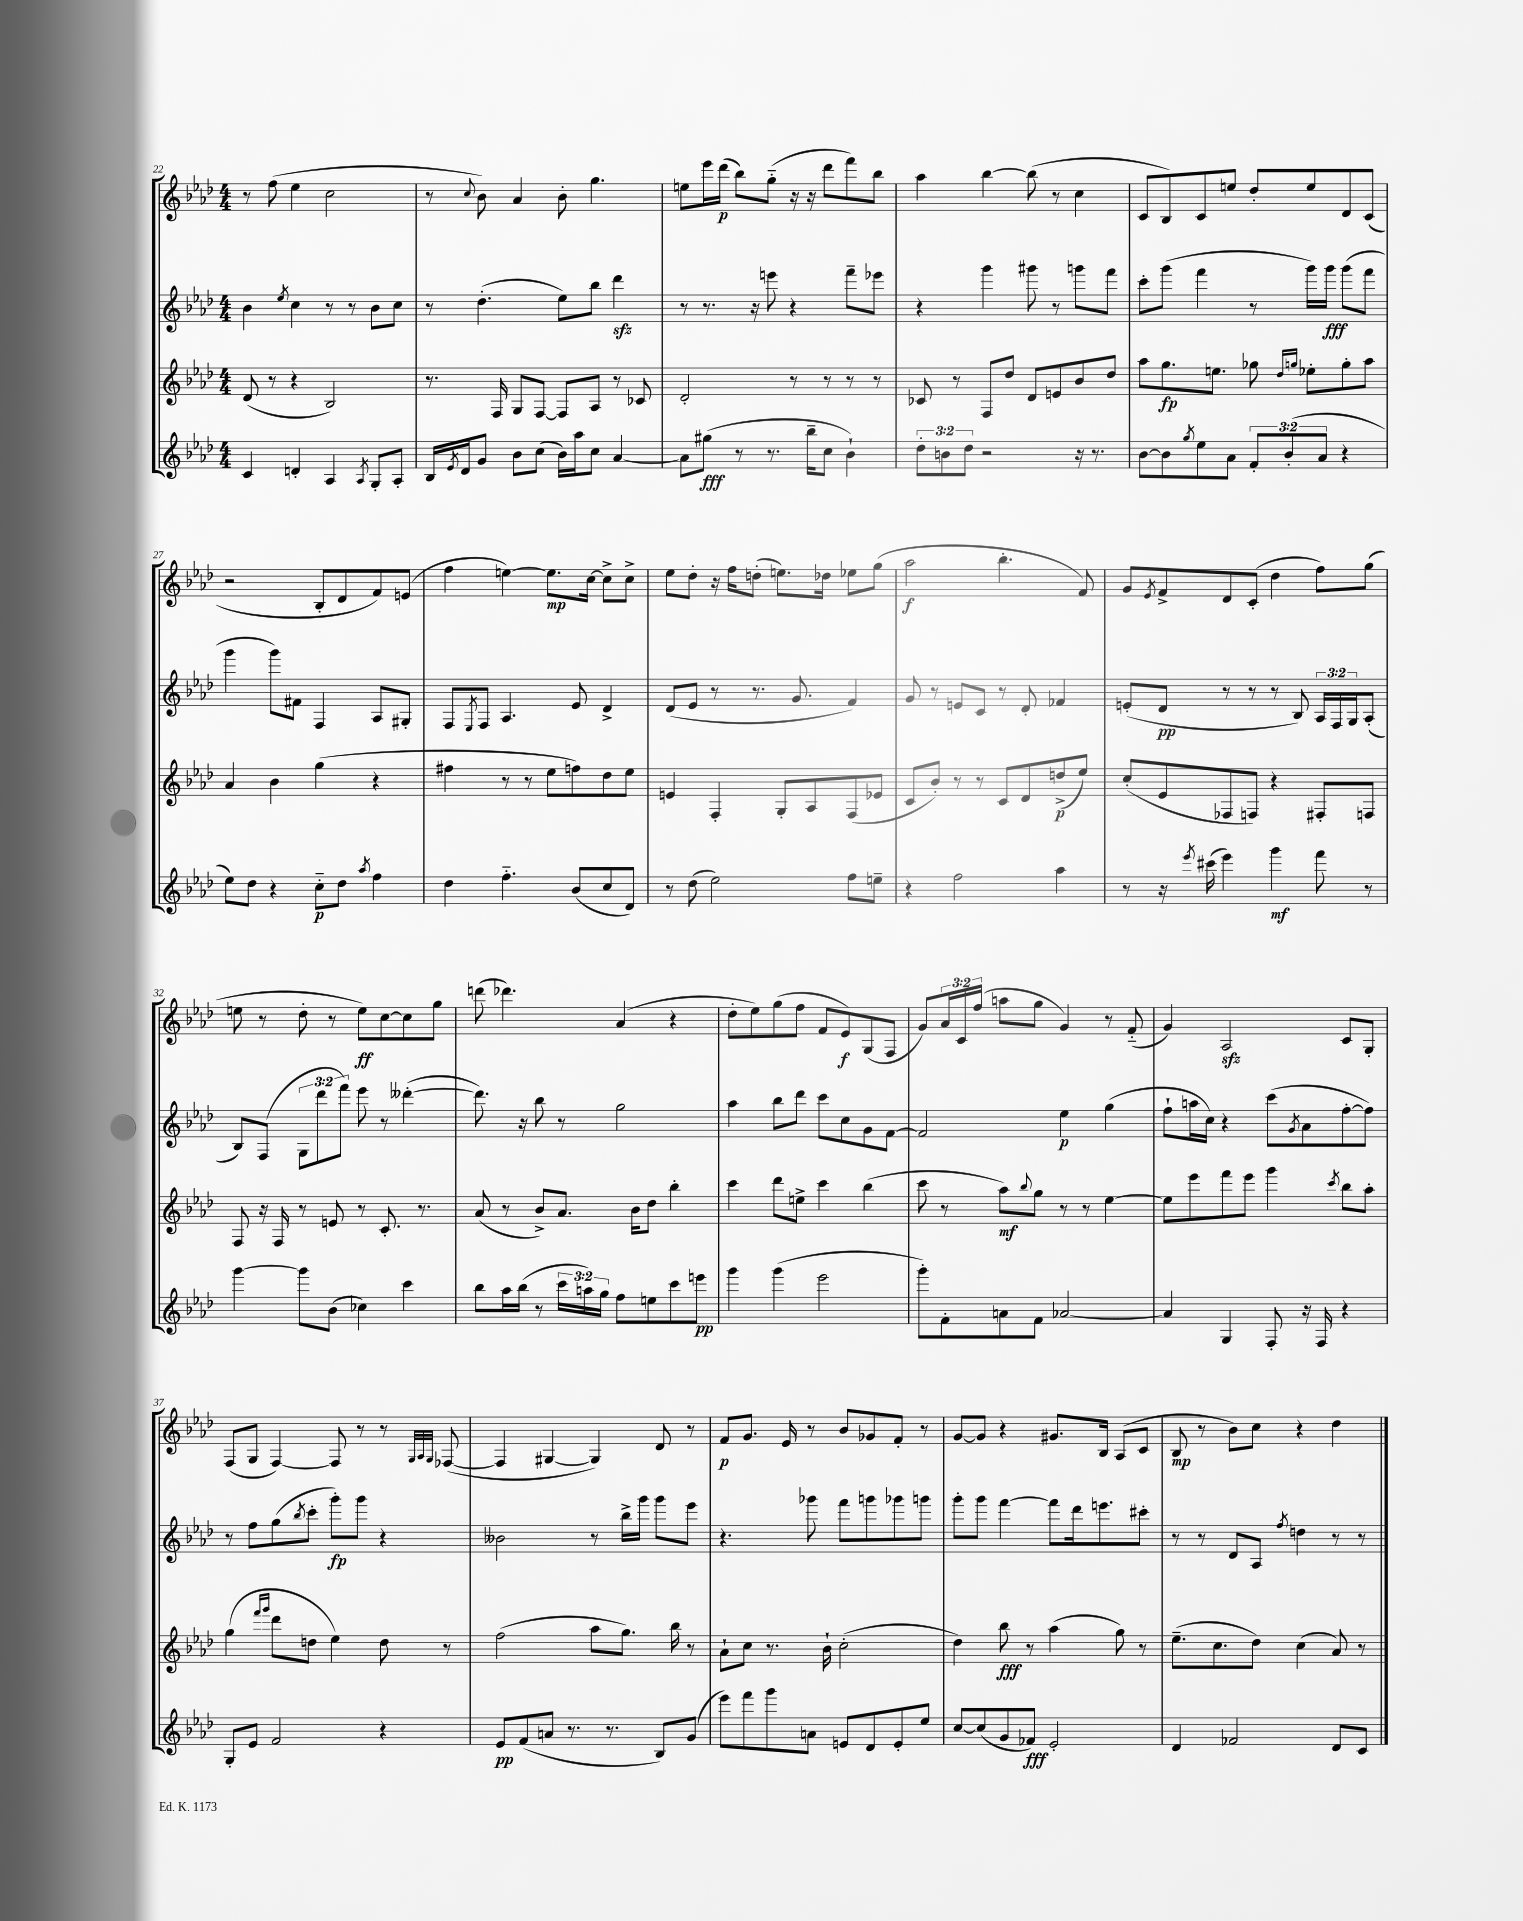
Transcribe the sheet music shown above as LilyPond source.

<<
\new StaffGroup <<
\new Staff = "s0" {
    \clef treble \key aes \major \numericTimeSignature \time 4/4 \override Staff.TupletNumber.text = #tuplet-number::calc-fraction-text
    r8 f''8( ees''4 c''2 |
    r8 \appoggiatura { c''8 } bes'8) aes'4 bes'8-. g''4. |
    e''8 ees'''16 des'''16\p( bes''8) g''8-_( r16 r16 des'''8 f'''8) bes''8 |
    aes''4 bes''4~ bes''8( r8 c''4 |
    c'8 bes8) c'8 e''8 des''8-. e''8 des'8 c'8( |
    r2 bes8-. des'8 f'8) e'8( |
    f''4 e''4~) e''8.\mp c''16~ c''8-> c''8-> |
    ees''8 des''8-. r16 f''16 d''8-.( e''8.) des''16 ees''8 g''8( |
    aes''2\f bes''4.-. f'8) |
    g'8 \acciaccatura { ees'8 } f'8-> des'8 c'8-.( des''4 f''8) g''8( |
    e''8 r8 des''8-. r8 e''8\ff) c''8~ c''8 g''8 |
    d'''8( des'''4.) aes'4( r4 |
    des''8-. ees''8) g''8( f''8 f'8 ees'8\f) g8( f8 |
    g'8) \tuplet 3/2 { aes'16 c'16 f''16( } a''8 g''8 g'4) r8 f'8-_( |
    g'4) aes2\sfz c'8 g8-. |
    f8( g8 f4~) f8 r8 r8 \grace { g32 aes32 g32 } fes8~( |
    fes4 gis4~ gis4) des'8 r8 |
    f'8\p g'8. ees'16 r8 bes'8 ges'8 f'8-. r8 |
    g'8~ g'8 r4 gis'8. bes16 aes8( c'8 |
    bes8\mp r8 bes'8) c''8 r4 des''4 \bar "|." |
}
\new Staff = "s1" {
    \clef treble \key aes \major \numericTimeSignature \time 4/4 \override Staff.TupletNumber.text = #tuplet-number::calc-fraction-text
    bes'4 \acciaccatura { ees''8 } c''4 r8 r8 bes'8 c''8 |
    r8 des''4.-.( ees''8) bes''8 des'''4\sfz |
    r8 r8. r16 e'''8 r4 f'''8-- ees'''8 |
    r4 g'''4 gis'''8 r8 g'''8 f'''8 |
    c'''8-. g'''8( f'''4 r8 g'''16) g'''16\fff g'''8( f'''8 |
    g'''4 g'''8) fis'8 f4 aes8 gis8-. |
    f8 \acciaccatura { ees8 } f8 aes4. ees'8 des'4-> |
    des'8( ees'8 r8 r8. g'8. f'4) |
    g'8 r8 e'8 c'8 r8 des'8-. fes'4 |
    e'8-.( des'8\pp r8 r8 r8 bes8) \tuplet 3/2 { aes16 f16 g16 } aes8-.( |
    bes8) f8( \tuplet 3/2 { g8 des'''8 f'''8) } ees'''8 r8 deses'''4~-.( |
    deses'''8.) r16 bes''8 r8 g''2 |
    aes''4 bes''8 des'''8 c'''8 c''8 g'8 f'8~ |
    f'2 ees''4\p g''4( |
    f''8-! a''16 c''16) r4 c'''8( \acciaccatura { g'8 } aes'8 f''8~-. f''8) |
    r8 f''8 g''8( \acciaccatura { bes''8 } c'''8-. g'''8-.\fp) g'''8 r4 |
    beses'2 r8 bes''16-> g'''16 g'''8 ees'''8 |
    r4. ges'''8 f'''8 g'''8 ges'''8 g'''8 |
    g'''8-. g'''8 f'''4~ f'''8 des'''16 e'''8. cis'''8-. |
    r8 r8 des'8 aes8 \acciaccatura { f''8 } d''4 r8 r8 \bar "|." |
}
\new Staff = "s2" {
    \clef treble \key aes \major \numericTimeSignature \time 4/4
    des'8( r8 r4 bes2) |
    r8. f16 g8 f8~ f8 aes8 r8 ces'8 |
    des'2-. r8 r8 r8 r8 |
    ces'8 r8 f8 des''8 des'8 e'8 bes'8 des''8 |
    aes''8 g''8.\fp e''8. ges''8 \grace { des''16 g''16 } ees''8-. g''8-. aes''8 |
    aes'4 bes'4 g''4( r4 |
    fis''4 r8 r8 ees''8 f''8) des''8 ees''8 |
    e'4 f4-. g8-. aes8 f8( ees'8 |
    c'8 bes'8-.) r8 r8 c'8 des'8 d''8->\p( ees''8) |
    c''8-.( ees'8 fes8 f8) r4 fis8-. f8 |
    f8 r16 f16 r8 e'8 r8 c'8.-. r8. |
    aes'8( r8 bes'8->) aes'8. bes'16 des''8 bes''4-. |
    c'''4 des'''8 e''8-> c'''4 bes''4( |
    c'''8 r8 aes''8\mf) \appoggiatura { bes''8 } g''8 r8 r8 ees''4~ |
    ees''8 ees'''8 f'''8 ees'''8 g'''4 \acciaccatura { c'''8 } bes''8 aes''8-. |
    g''4( \grace { f'''16 g'''16 } des'''8 d''8 ees''4) d''8 r8 |
    f''2( aes''8 g''8.) bes''16 r8 |
    aes'8-! c''8 r8. bes'16-! c''2-.( |
    des''4) bes''8\fff r8 aes''4( g''8) r8 |
    ees''8.--( c''8. des''8) c''4( aes'8) r8 \bar "|." |
}
\new Staff = "s3" {
    \clef treble \key aes \major \numericTimeSignature \time 4/4 \override Staff.TupletNumber.text = #tuplet-number::calc-fraction-text
    c'4 d'4-. aes4 \acciaccatura { aes8 } g8-. aes8-. |
    bes16 \acciaccatura { ees'8 } des'16 g'8 bes'8 c''8( bes'16) aes''16 c''8 aes'4~ |
    aes'8 gis''8\fff( r8 r8. bes''16-- c''8 bes'4-!) |
    \tuplet 3/2 { des''8-. b'8 des''8 } r2 r16 r8. |
    bes'8~ bes'8 \acciaccatura { g''8 } ees''8 aes'8 \tuplet 3/2 { f'8-. bes'8-.( aes'8 } r4 |
    ees''8) des''8 r4 c''8-_\p des''8 \acciaccatura { aes''8 } f''4 |
    des''4 f''4.-_ bes'8( c''8 des'8) |
    r8 des''8( ees''2) f''8 e''8-- |
    r4 f''2 aes''4 |
    r8 r16 \acciaccatura { ees'''8 } cis'''16( ees'''4) g'''4\mf f'''8 r8 |
    g'''4~ g'''8 bes'8( ces''4) c'''4 |
    bes''8 aes''16 bes''16( r8 \tuplet 3/2 { c'''16 a''16) g''16 } f''8 e''8 c'''8 e'''8\pp |
    g'''4 g'''4( ees'''2 |
    g'''8-.) f'8-. a'8 f'8 aes'2~ |
    aes'4 g4 f8-. r16 f16 r4 |
    g8-. ees'8 f'2 r4 |
    ees'8\pp f'8( a'8 r8. r8. bes8) g'8( |
    ees'''8) f'''8 g'''8 a'8 e'8 des'8 e'8-. ees''8 |
    c''8~ c''8( g'8 fes'8\fff) ees'2-. |
    des'4 fes'2 des'8 c'8 \bar "|." |
}
>>
>>
\layout { \context { \Score currentBarNumber = #22 } }
